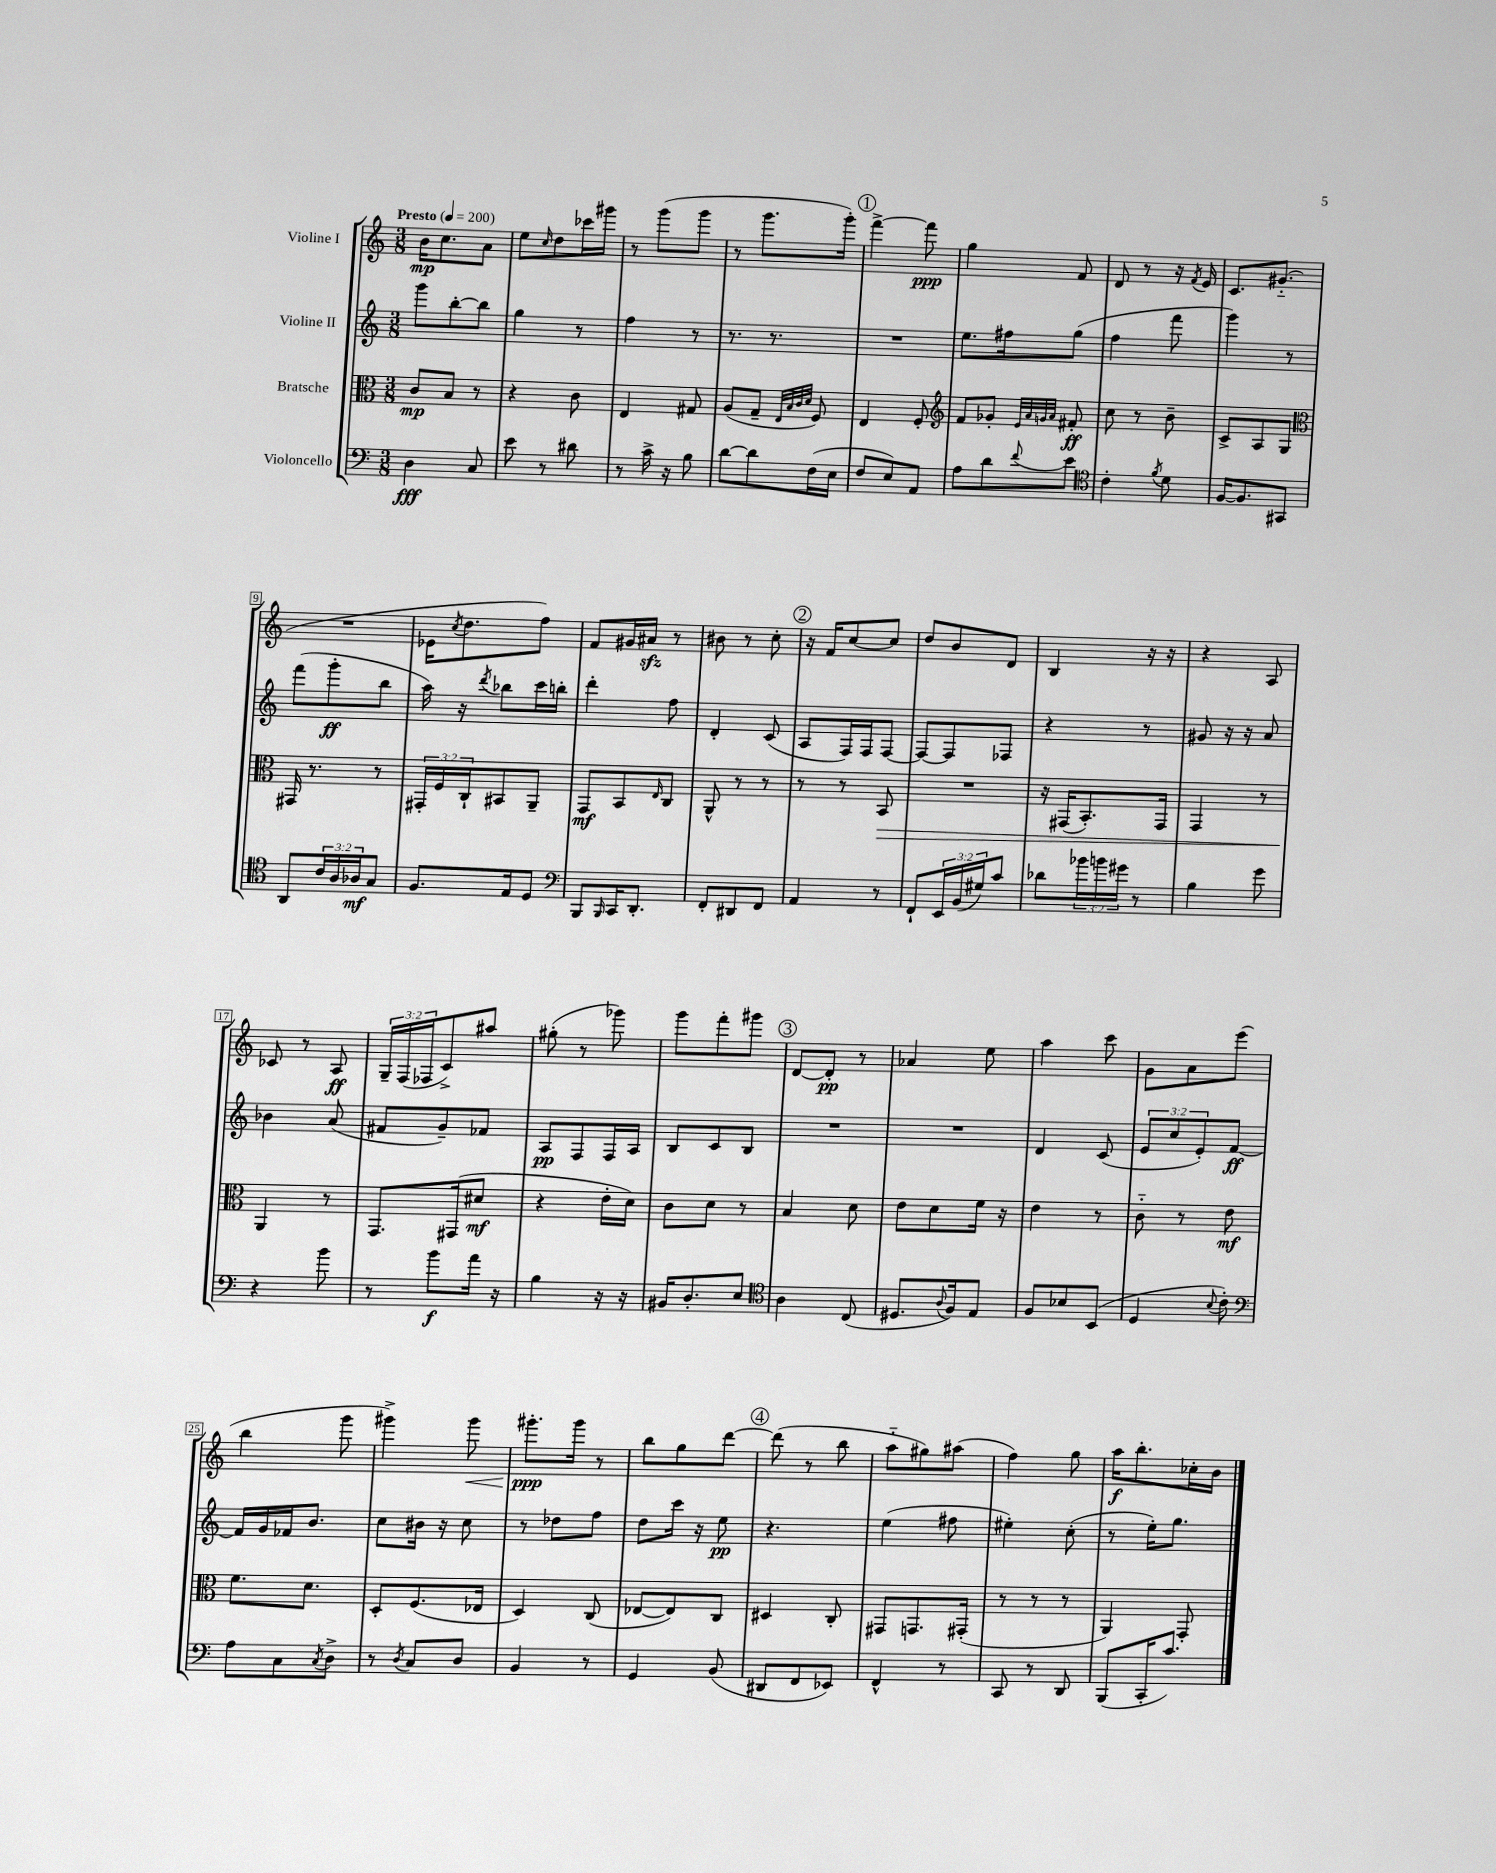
<<
\new StaffGroup <<
\new Staff = "s0" \with { instrumentName = "Violine I" } {
    \clef treble \key c \major \numericTimeSignature \time 3/8 \override Staff.TupletNumber.text = #tuplet-number::calc-fraction-text \tempo "Presto" 4 = 200
    b'16\mp c''8. a'8 |
    e''8 \grace { c''16 } d''8 ces'''16 gis'''16 |
    r8 g'''8( g'''8 |
    r8 g'''8. g'''16-.) |
    \mark \markup { \circle "1" } f'''4~-> f'''8\ppp |
    g''4 f'8 |
    d'8 r8 r16 \acciaccatura { f'8 } e'16 |
    c'8. gis'8.-_( |
    R4. |
    ees'16 \acciaccatura { c''8 } d''8. f''8) |
    f'8 gis'16 ais'16\sfz r8 |
    bis'8 r8 c''8-. |
    \mark \markup { \circle "2" } r16 f'16 c''8~ c''8 |
    d''8 b'8 d'8 |
    b4 r16 r16 |
    r4 a8 |
    ces'8 r8 a8\ff |
    \tuplet 3/2 { g16-- f16( fes16 } c'8->) ais''8 |
    gis''8-.( r8 ges'''8) |
    g'''8 f'''8-. gis'''8 |
    \mark \markup { \circle "3" } d'8~ d'8-.\pp r8 |
    aes'4 e''8 |
    a''4 c'''8 |
    g'8 a'8 e'''8( |
    b''4 g'''8 |
    gis'''4->) gis'''8\< |
    gis'''8.-.\ppp\! gis'''16 r8 |
    b''8 g''8 d'''8~ |
    \mark \markup { \circle "4" } d'''8( r8 b''8 |
    a''8-_ gis''8) ais''8( |
    f''4) g''8 |
    a''16\f b''8.-. ces''16-. b'16 \bar "|." |
}
\new Staff = "s1" \with { instrumentName = "Violine II" } {
    \clef treble \key c \major \numericTimeSignature \time 3/8 \override Staff.TupletNumber.text = #tuplet-number::calc-fraction-text
    g'''8 b''8~-. b''8 |
    g''4 r8 |
    f''4 r8 |
    r8. r8. |
    \mark \markup { \circle "1" } R4. |
    e''8. fis''16 g''8( |
    f''4 f'''8 |
    g'''4) r8 |
    f'''8( g'''8-.\ff b''8 |
    a''16) r16 \acciaccatura { d'''8 } bes''8 c'''16 b''16-. |
    d'''4-. f''8 |
    d'4-. c'8( |
    \mark \markup { \circle "2" } a8 f16) f16 f8~ |
    f8~ f8 fes8 |
    r4 r8 |
    gis'8 r16 r16 a'8 |
    bes'4 a'8( |
    fis'8 g'8--) fes'8 |
    a8\pp f8 f16 a16 |
    b8 c'8 b8 |
    \mark \markup { \circle "3" } R4. |
    R4. |
    d'4 c'8( |
    \tuplet 3/2 { e'8 c''8 e'8-.) } f'8~\ff |
    f'16 g'16 fes'16 b'8. |
    c''8 bis'16 r16 c''8 |
    r8 des''8 f''8 |
    d''8 c'''16 r16 e''8\pp |
    \mark \markup { \circle "4" } r4. |
    e''4( fis''8 |
    eis''4-.) c''8-.( |
    r8 e''16-.) g''8. \bar "|." |
}
\new Staff = "s2" \with { instrumentName = "Bratsche" } {
    \clef alto \key c \major \numericTimeSignature \time 3/8 \override Staff.TupletNumber.text = #tuplet-number::calc-fraction-text
    c'8\mp b8 r8 |
    r4 c'8 |
    e4 gis8 |
    a8( g8-- \grace { e32 b32 c'32 d'32 } f8) |
    \mark \markup { \circle "1" } e4 f8-. |
    \clef treble f'8 ges'8-. \grace { e'32 a'32 g'32 a'32 } fis'8-.\ff |
    c''8 r8 b'8-- |
    c'8-> a8 g8 |
    \clef alto gis,16 r8. r8 |
    \tuplet 3/2 { gis,16-. f16 c16-! } bis,8 a,8-- |
    g,8\mf b,8 \grace { e16 } c8 |
    a,8-^ r8 r8 |
    \mark \markup { \circle "2" } r8 r8 b,8\> |
    R4. |
    r16 gis,16( b,8.-.) gis,16 |
    g,4 r8 |
    a,4\! r8 |
    g,8. gis,16( dis'8\mf |
    r4 e'16-. d'16) |
    c'8 d'8 r8 |
    \mark \markup { \circle "3" } b4 d'8 |
    e'8 d'8 f'16 r16 |
    e'4 r8 |
    c'8-_ r8 e'8\mf |
    f'8. d'8. |
    d8-. f8.( ees16 |
    d4) c8( |
    ees8~ ees8) c8 |
    \mark \markup { \circle "4" } dis4 c8-. |
    gis,8 g,8. gis,16-.( |
    r8 r8 r8 |
    a,4) g,8-. \bar "|." |
}
\new Staff = "s3" \with { instrumentName = "Violoncello" } {
    \clef bass \key c \major \numericTimeSignature \time 3/8 \override Staff.TupletNumber.text = #tuplet-number::calc-fraction-text
    d4\fff c8 |
    e'8 r8 dis'8 |
    r8 c'16-> r16 b8 |
    d'8~ d'8 f16( e16 |
    \mark \markup { \circle "1" } f8 e8) a,8 |
    a8 d'8 \appoggiatura { f'8 } e'8 |
    \clef tenor c'4-. \acciaccatura { f'8 } d'8 |
    f16~ f8. gis,8 |
    a,8 \tuplet 3/2 { c'16 a16 aes16\mf } g8 |
    f8. e16 d8 |
    \clef bass b,,8 \grace { b,,16 } c,16 d,8.-. |
    f,8-. dis,8 f,8 |
    \mark \markup { \circle "2" } a,4 r8 |
    f,8-! \tuplet 3/2 { e,16 b,16( gis16) } c'8 |
    des'8 \tuplet 3/2 { bes'16 b'16 gis'16 } r8 |
    b4 g'8 |
    r4 b'8 |
    r8 b'8\f a'16 r16 |
    b4 r16 r16 |
    bis,16 d8.-. e8 |
    \mark \markup { \circle "3" } \clef tenor a4 c8( |
    dis8. \appoggiatura { a8 } f16) e8 |
    f8 bes8 b,8( |
    d4 \appoggiatura { b8 } c'8-.) |
    \clef bass a8 c8 \acciaccatura { c8 } d8-> |
    r8 \acciaccatura { d8 } c8 d8 |
    b,4 r8 |
    g,4 b,8( |
    \mark \markup { \circle "4" } dis,8 f,8 ees,8) |
    f,4-^ r8 |
    c,8 r8 d,8 |
    b,,8( c,16-. c'8.) \bar "|." |
}
>>
>>
\layout { \context { \Score \override BarNumber.stencil = #(make-stencil-boxer 0.1 0.3 ly:text-interface::print) } }
